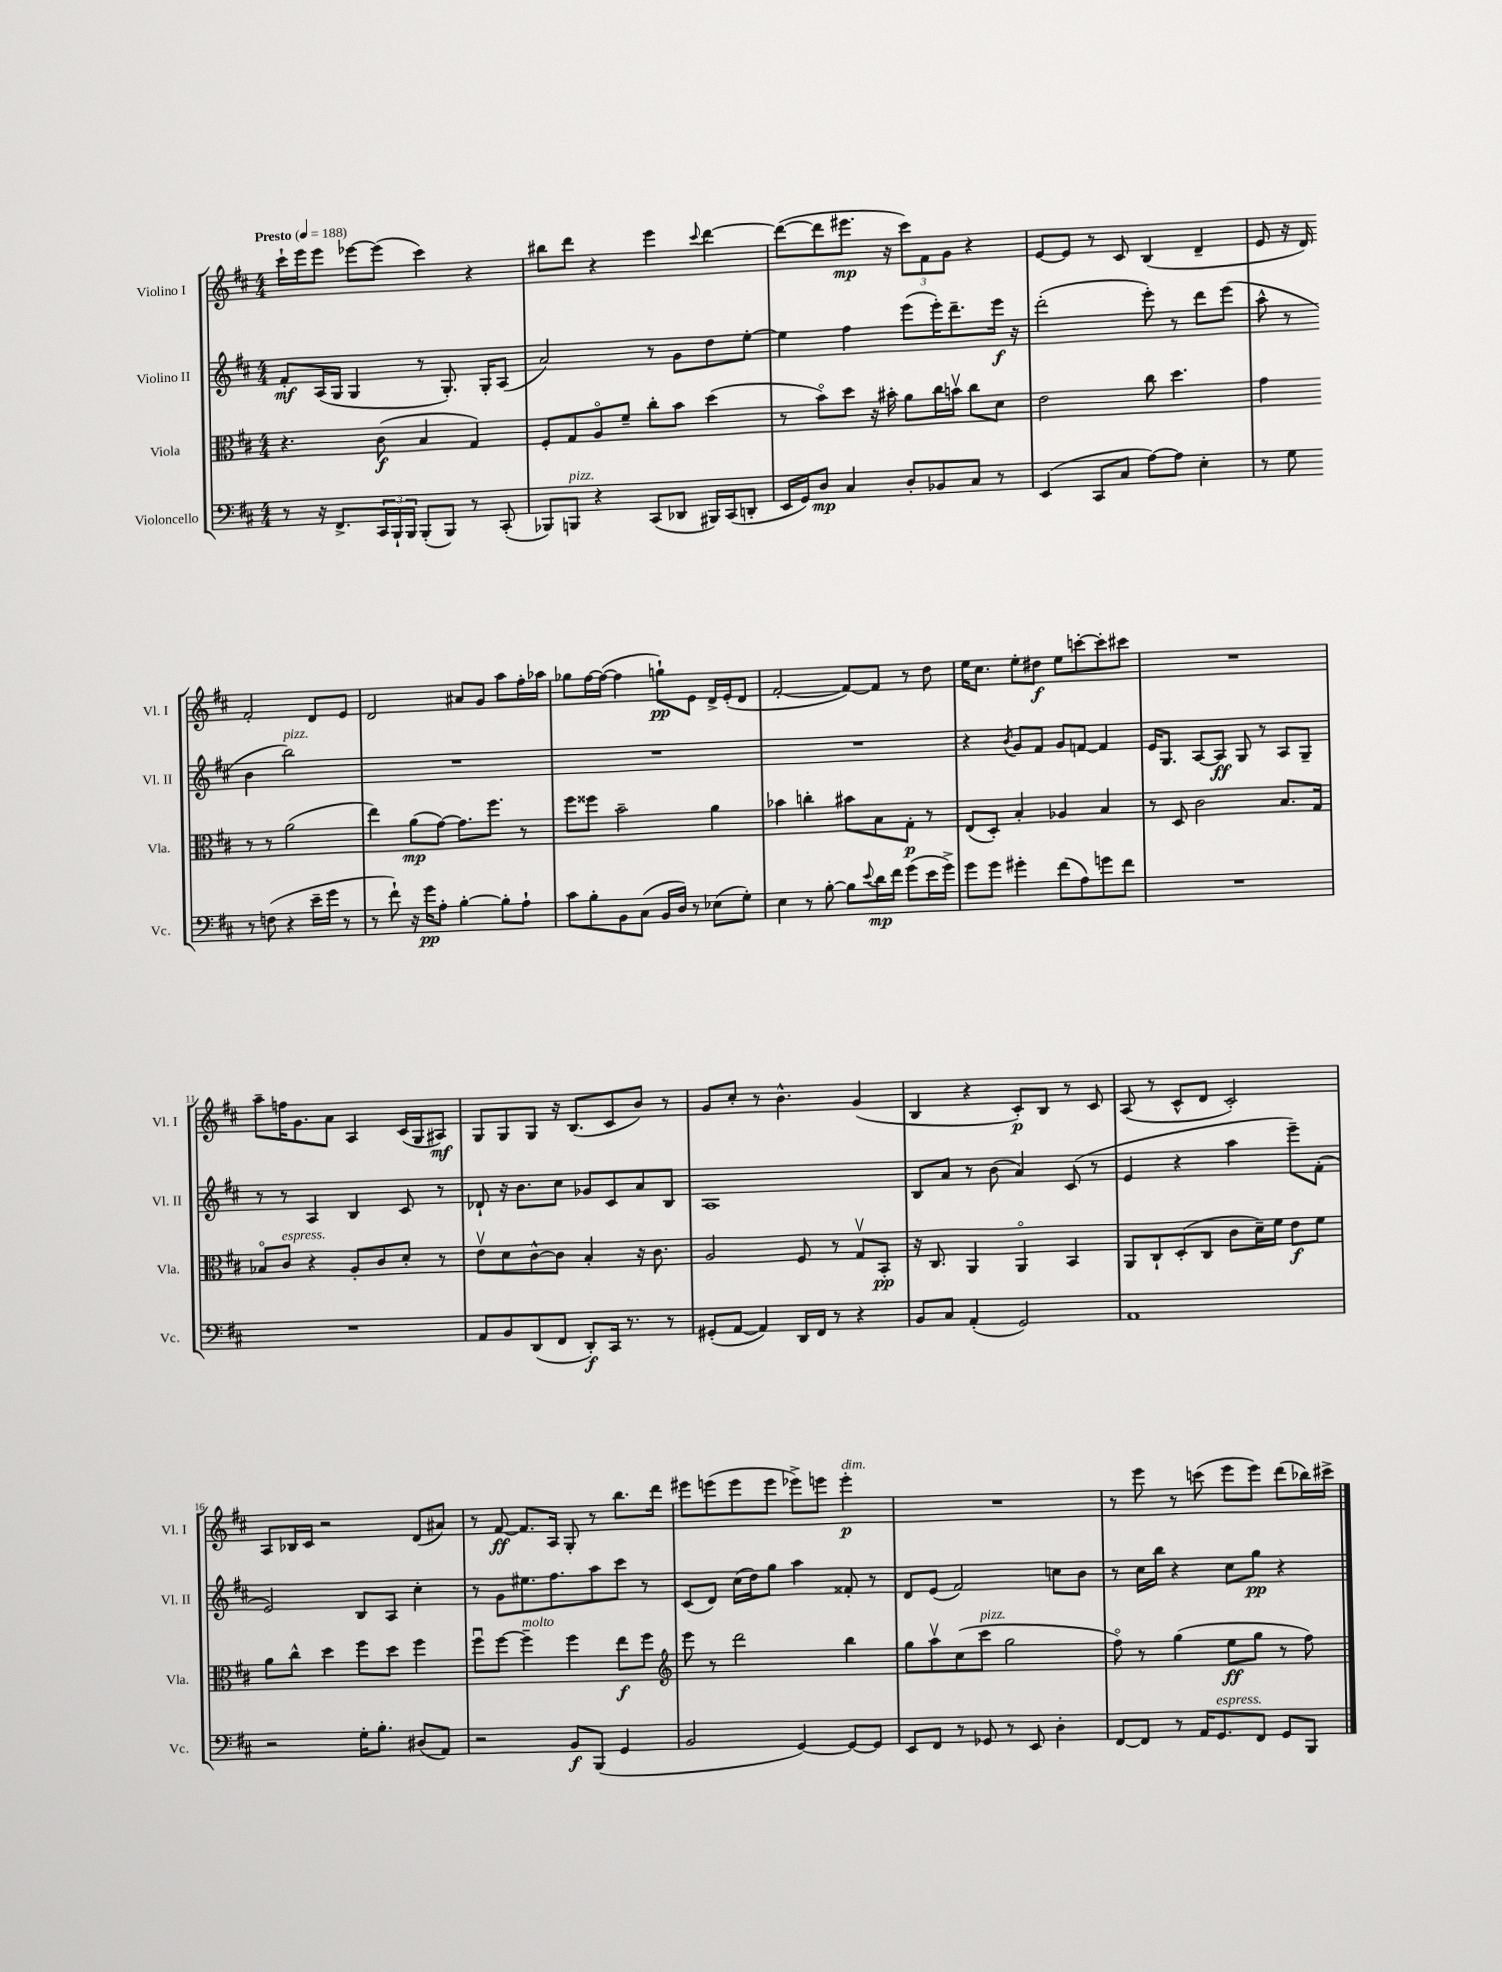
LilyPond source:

<<
\new StaffGroup <<
\new Staff = "s0" \with { instrumentName = "Violino I" shortInstrumentName = "Vl. I" } {
    \clef treble \key d \major \numericTimeSignature \time 4/4 \tempo "Presto" 4 = 188
    cis'''16-! e'''16 e'''8 ees'''8~ ees'''8( cis'''4) r4 |
    bis''8 d'''8 r4 e'''4 \appoggiatura { cis'''8 } d'''4~ |
    d'''8~( d'''8 eis'''8.\mp r16 \tuplet 3/2 { cis'''8) fis'8 g'8 } r4 |
    e'8~ e'8 r8 cis'8 b4( d'4-- |
    e'8 r16 d'16) fis'2-. d'8 e'8 |
    d'2 ais'8 g'8 a''8 fis''16-. aes''16 |
    ges''8 fis''16~ fis''16~( fis''4 g''8-!\pp) e'8 d'16-> e'16-.( d'8 |
    fis'2~-. fis'8~) fis'8 r8 d''8 |
    e''16 cis''8. e''8-. dis''8\f e''8 c'''8~-. c'''8-. cis'''8 |
    R1 |
    a''8-- f''16 g'8. a'8 a4 cis'16( g16 ais8\mf) |
    g8 g8 g8 r16 b8.( cis'8 b'8) r8 |
    g'8 cis''8-. r8 b'4.-^ g'4( |
    b4 r4 cis'8-.\p) b8 r8 cis'8 |
    a8( r8 cis'8-^ d'8 cis'2-.) |
    a8 bes16 cis'16 r2 d'8( ais'8) |
    r8 fis'8~\ff fis'8. a16 g8-. r8 b''8. d'''16 |
    eis'''8 e'''8( e'''8 e'''8 ees'''8->) e'''8 e'''4-.\p^\markup { \italic "dim." } |
    R1 |
    r8 e'''8 r8 c'''8( e'''8 e'''8) d'''8( bes''16) cis'''16-> \bar "|." |
}
\new Staff = "s1" \with { instrumentName = "Violino II" shortInstrumentName = "Vl. II" } {
    \clef treble \key d \major \numericTimeSignature \time 4/4
    fis'8-.\mf a16( g16 g4 r8 g8.-.) g16-. a8( |
    a'2) r8 g'8 d''8 e''8~-. |
    e''4 fis''4 e'''8( e'''16-.) d'''8.-- e'''16\f r16 |
    d'''2-.( e'''8-.) r8 d'''8 e'''8( |
    a''8-^ r8 b'4 b''2^\markup { \italic "pizz." }) |
    R1 |
    R1 |
    R1 |
    r4 \acciaccatura { b'8 } g'8 fis'8 g'8 f'8~ f'4 |
    e'16 g8. a8~ a8\ff g8 r8 a8 g8-- |
    r8 r8 a4 b4 cis'8 r8 |
    des'8-! r16 b'8. cis''8 ges'8 cis'8 a'8 b8 |
    a1 |
    b8 a'8 r8 b'8( a'4) cis'8( r8 |
    e'4 r4 a''4 e'''8--) fis'8-.( |
    e'2) b8 a8 cis''4-. |
    r8 g'8 eis''8. fis''8. a''8 cis'''8 r8 |
    cis'8( d'8) cis''16( d''16) g''8 a''4 fisis'8-. r8 |
    d'8 e'8( fis'2) c''8 b'8 |
    r8 cis''16 b''16 r4 cis''8 g''8\pp r4 \bar "|." |
}
\new Staff = "s2" \with { instrumentName = "Viola" shortInstrumentName = "Vla." } {
    \clef alto \key d \major \numericTimeSignature \time 4/4
    r4. cis'8\f( b4 g4) |
    fis8-. g8 a8\flageolet fis'8-- cis''8-. b'8 d''4( |
    r8 b'8\flageolet) d''8 r16 bis'16-. a'8 cis''16 b'16\upbow cis''8 d'8 |
    e'2 cis''8 d''4. |
    g'4 r8 r8 a'2( |
    e''4) a'8\mp( g'8~) g'8. fis''8. r8 |
    fis''8 fisis''8 b'2-- a'4 |
    bes'4 c''4-. bis'8 b8 g8-.\p r8 |
    e8( d8-.) b4-. aes4 b4 |
    r8 d8 cis'2 b8. g16 |
    bes8\flageolet cis'8^\markup { \italic "espress." } r4 a8-. cis'8 d'8-. r8 |
    e'8\upbow d'8 cis'8~-^ cis'8 b4-. r16 cis'8. |
    a2 fis8 r8 g8\upbow b,8-.\pp |
    r16 cis8. a,4 a,4\flageolet b,4 |
    a,8 cis8-! d8-.( cis8 cis'8 d'16--) fis'16 e'8\f fis'8 |
    a'8 cis''8-^ d''4 fis''8 d''8 fis''4 |
    fis''8\downbow fis''8~ fis''4--^\markup { \italic "molto" } fis''4 e''8\f fis''8 |
    \clef treble e'''8 r8 d'''2 b''4 |
    g''8 a''8\upbow cis''8( cis'''8^\markup { \italic "pizz." } g''2 |
    fis''8\flageolet) r8 g''4( e''8\ff g''8 r8 fis''8) \bar "|." |
}
\new Staff = "s3" \with { instrumentName = "Violoncello" shortInstrumentName = "Vc." } {
    \clef bass \key d \major \numericTimeSignature \time 4/4
    r8 r16 fis,8.-> \tuplet 3/2 { cis,16 b,,16-! b,,16 } b,,8-.( b,,8) r8 cis,8-.( |
    bes,,8) b,,8^\markup { \italic "pizz." } r4 cis,8( des,8 bis,,16) cis,16( d,8-. |
    e,16 g,16) d8\mp cis4 d8-. bes,8 cis8 r8 |
    e,4( cis,8 cis8 a8~) a8 e4-. |
    r8 g8 r8 f8( r4 e'16-- g'16 r8 |
    r8 fis'8-!) r16 g'16\pp a8-. b4~-. b8-. a8-! |
    cis'8 b8-. b,8 cis8( b,16 d16) r8 ees8( g8-.) |
    e4 r8 b8~-. b8 \appoggiatura { e'8 } d'16\mp fis'16 g'8( e'16 g'16->) |
    g'8 g'8 gis'4-. fis'8( a8) g'8 fis'8 |
    R1 |
    R1 |
    a,8 b,8 d,8( fis,8 d,8-.\f) cis,16 r8. r8 |
    gis,8-.( a,8~ a,4) d,16 fis,16 r8 r4 |
    b,8 cis8 a,4-.( g,2) |
    a,1 |
    r2 g16-. b8.-. dis8( a,8) |
    r2 b,8\f b,,8( g,4 |
    b,2 g,4~) g,8~ g,8 |
    e,8 fis,8 r8 ges,8 r8 e,8 d4-. |
    fis,8~ fis,8 r8 a,16 g,8.^\markup { \italic "espress." } fis,8 g,8 b,,8 \bar "|." |
}
>>
>>
